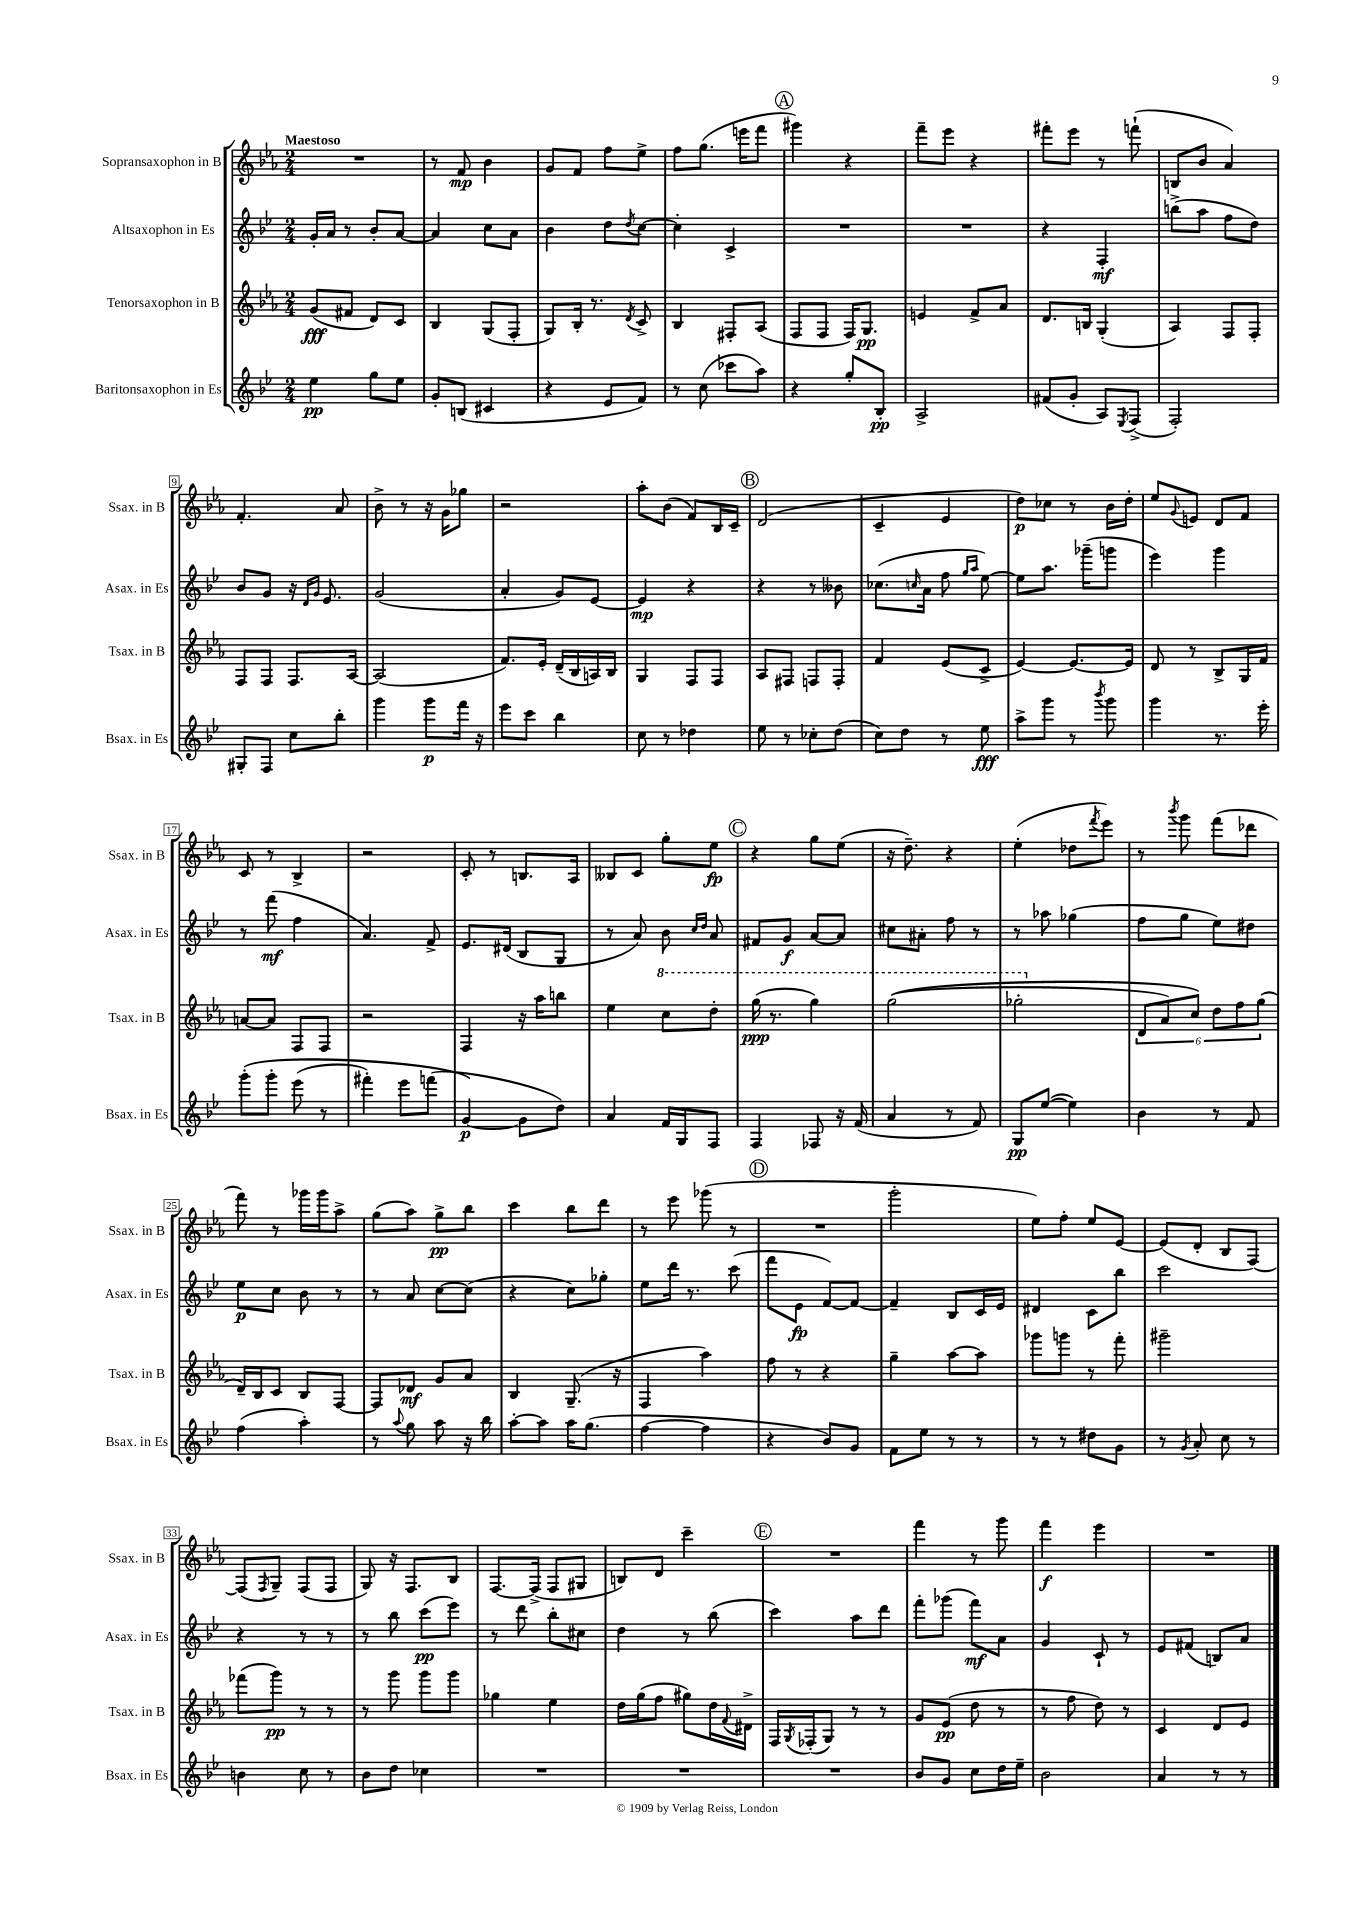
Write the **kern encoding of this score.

**kern	**dynam	**kern	**dynam	**kern	**dynam	**kern	**dynam
*part4	*part4	*part3	*part3	*part2	*part2	*part1	*part1
*staff4	*staff4	*staff3	*staff3	*staff2	*staff2	*staff1	*staff1
*I"Baritonsaxophon in Es	*	*I"Tenorsaxophon in B	*	*I"Altsaxophon in Es	*	*I"Sopransaxophon in B	*
*I'Bsax. in Es	*	*I'Tsax. in B	*	*I'Asax. in Es	*	*I'Ssax. in B	*
*clefG2	*	*clefG2	*	*clefG2	*	*clefG2	*
*k[b-e-]	*	*k[b-e-a-]	*	*k[b-e-]	*	*k[b-e-a-]	*
*M2/4	*	*M2/4	*	*M2/4	*	*M2/4	*
=1	=1	=1	=1	=1	=1	=1	=1
!	!	!	!	!	!	!LO:TX:a:B:t=Maestoso	!
4ee-\	pp	(8g/L	fff	16g'/LL	.	2r	.
.	.	.	.	16a/JJ	.	.	.
.	.	8f#X/J	.	8r	.	.	.
8gg\L	.	8d/L)	.	8b-'/L	.	.	.
8ee-\J	.	8c/J	.	[8a/J	.	.	.
=2	=2	=2	=2	=2	=2	=2	=2
8g'/L	.	4B-/	.	4a/]	.	8r	.
(8Bn/J	.	.	.	.	.	8f/	mp
4c#X/	.	(8G/L	.	8cc\L	.	4b-\	.
.	.	8F'/J	.	8a\J	.	.	.
=3	=3	=3	=3	=3	=3	=3	=3
4r	.	8G/L)	.	4b-\	.	8g/L	.
.	.	16B-'/Jk	.	.	.	8f/J	.
.	.	8.r	.	.	.	.	.
8e-/L	.	.	.	8dd\L	.	8ff\L	.
.	.	8qd/	.	8qdd/	.	.	.
8f/J)	.	8c^/	.	[8cc\J	.	8ee-^\J	.
=4	=4	=4	=4	=4	=4	=4	=4
8r	.	4B-/	.	4cc'\]	.	8ff\L	.
(8cc\	.	.	.	.	.	(8.gg\J	.
8ccc-X\L	.	8F#X'/L	.	4c^/	.	.	.
.	.	.	.	.	.	16eeen\KL	.
8aa\J)	.	(8A-/J	.	.	.	8fff\J	.
!!LO:REH:place=s1:t=A
=5	=5	=5	=5	=5	=5	=5	=5
4r	.	8F/L	.	2r	.	4ggg#X\)	.
.	.	8F/J	.	.	.	.	.
8gg'/L	.	16F/KL)	.	.	.	4r	.
.	.	8.G/J	pp	.	.	.	.
8B-'/J	pp	.	.	.	.	.	.
=6	=6	=6	=6	=6	=6	=6	=6
2A^/	.	4en/	.	2r	.	8fff~\L	.
.	.	.	.	.	.	8eee-\J	.
.	.	8f^/L	.	.	.	4r	.
.	.	8a-/J	.	.	.	.	.
=7	=7	=7	=7	=7	=7	=7	=7
(8f#X/L	.	8.d/L	.	4r	.	8fff#X'\L	.
8g'/J	.	.	.	.	.	8eee-\J	.
.	.	16Bn/Jk	.	.	.	.	.
8A/L)	.	(4G'/	.	4F'/	mf	8r	.
8qE-/	.	.	.	.	.	.	.
(8F^/J	.	.	.	.	.	(8fffn`\	.
=8	=8	=8	=8	=8	=8	=8	=8
2F'/)	.	4A-/)	.	(8bbn^\L	.	8Bn/L	.
.	.	.	.	8aa\J	.	8b-/J	.
.	.	8F/L	.	8ff\L	.	4a-/)	.
.	.	8F'/J	.	8dd\J)	.	.	.
!!LO:LB:g=z
=9	=9	=9	=9	=9	=9	=9	=9
8G#X'/L	.	8F/L	.	8b-/L	.	4.f'/	.
8F/J	.	8F/J	.	8g/J	.	.	.
8cc\L	.	8.F/L	.	16r	.	.	.
.	.	.	.	16qqd/LL	.	.	.
.	.	.	.	16qqg/JJ	.	.	.
.	.	.	.	8.e-/	.	.	.
8bb-'\J	.	.	.	.	.	8a-/	.
.	.	[16A-/Jk	.	.	.	.	.
=10	=10	=10	=10	=10	=10	=10	=10
4ggg\	.	(2A-/]	.	(2g/	.	8b-^\	.
.	.	.	.	.	.	8r	.
8ggg\L	p	.	.	.	.	16r	.
.	.	.	.	.	.	16g\KL	.
16fff\Jk	.	.	.	.	.	8gg-X\J	.
16r	.	.	.	.	.	.	.
=11	=11	=11	=11	=11	=11	=11	=11
8eee-\L	.	8.f/L)	.	4a'/	.	2r	.
8ccc\J	.	.	.	.	.	.	.
.	.	16e-'/Jk	.	.	.	.	.
4bb-\	.	(16d~/LL	.	8g/L)	.	.	.
.	.	16B-/	.	.	.	.	.
.	.	16An/)	.	[8e-/J	.	.	.
.	.	16B-/JJ	.	.	.	.	.
=12	=12	=12	=12	=12	=12	=12	=12
8cc\	.	4G/	.	4e-/]	mp	8aa-'\L	.
8r	.	.	.	.	.	(8b-\J	.
4dd-X\	.	8F/L	.	4r	.	8f/L)	.
.	.	8F/J	.	.	.	16B-/L	.
.	.	.	.	.	.	16c~/JJ	.
!!LO:REH:place=s1:t=B
=13	=13	=13	=13	=13	=13	=13	=13
8ee-\	.	8A-/L	.	4r	.	(2d/	.
8r	.	8F#X/J	.	.	.	.	.
8cc-X'\L	.	8Fn/L	.	8r	.	.	.
(8dd\J	.	8F'/J	.	8b--X\	.	.	.
=14	=14	=14	=14	=14	=14	=14	=14
8cc\L)	.	4f/	.	(8.cc-X\L	.	4c~/	.
8dd\J	.	.	.	.	.	.	.
.	.	.	.	16qqccn/	.	.	.
.	.	.	.	16a\Jk	.	.	.
8r	.	(8e-/L	.	8ff\	.	4e-/	.
.	.	.	.	16qqgg/LL	.	.	.
.	.	.	.	16qqaa/JJ	.	.	.
8ee-\	fff	8c^/J	.	[8ee-\)	.	.	.
=15	=15	=15	=15	=15	=15	=15	=15
8aa^\L	.	[4e-/)	.	8ee-\L]	.	8dd\L)	p
8ggg\J	.	.	.	8.aa\J	.	8cc-X\J	.
8r	.	8.e-/L_	.	.	.	8r	.
.	.	.	.	(16ggg-X~\KL	.	.	.
8qbbb-/	.	.	.	.	.	.	.
8ggg\	.	.	.	8gggn\J	.	16b-\LL	.
.	.	16e-/Jk]	.	.	.	16dd'\JJ	.
=16	=16	=16	=16	=16	=16	=16	=16
4ggg\	.	8d/	.	4eee-\)	.	8ee-/L	.
.	.	.	.	.	.	8qqg/	.
.	.	8r	.	.	.	8en/J	.
8.r	.	8B-^/L	.	4ggg\	.	8d/L	.
.	.	16G/L	.	.	.	8f/J	.
16eee-'\	.	16f/JJ	.	.	.	.	.
!!LO:LB:g=z
=17	=17	=17	=17	=17	=17	=17	=17
(8ggg'\L	.	[8an/L	.	8r	.	8c/	.
8ggg'\J	.	8a/J]	.	(8fff\	mf	8r	.
(8eee-\	.	8F/L	.	4ff\	.	4B-^/	.
8r	.	8F/J	.	.	.	.	.
=18	=18	=18	=18	=18	=18	=18	=18
4fff#X'\)	.	2r	.	4.a/)	.	2r	.
8eee-\L	.	.	.	.	.	.	.
(8fffn\J	.	.	.	8f^/	.	.	.
=19	=19	=19	=19	=19	=19	=19	=19
[4g/)	p	4F/	.	8.e-/L	.	8c'/	.
.	.	.	.	.	.	8r	.
.	.	.	.	(16d#X/Jk	.	.	.
8g\L]	.	16r	.	8B-/L	.	8.Bn/L	.
.	.	16aa-\KL	.	.	.	.	.
8dd\J)	.	8bbn\J	.	8G/J	.	.	.
.	.	.	.	.	.	16A-/Jk	.
=20	=20	=20	=20	=20	=20	=20	=20
4a/	.	4ee-\	.	8r	.	8B--X/L	.
.	.	.	.	8a/)	.	8c/J	.
*	*	*8va	*	*	*	*	*
16f/LL	.	8ccc\L	.	8b-\	.	8gg'\L	.
16G/J	.	.	.	.	.	.	.
.	.	.	.	16qqcc/LL	.	.	.
.	.	.	.	16qqdd/JJ	.	.	.
8F/J	.	8ddd'\J	.	8a/	.	8ee-\J	fp
!!LO:REH:place=s1:t=C
=21	=21	=21	=21	=21	=21	=21	=21
4F/	.	(16ggg\	ppp	8f#X/L	.	4r	.
.	.	8.r	.	.	.	.	.
.	.	.	.	8g/J	f	.	.
8F-X/	.	4ggg\)	.	[8a/L	.	8gg\L	.
16r	.	.	.	8a/J]	.	(8ee-\J	.
(16f/	.	.	.	.	.	.	.
=22	=22	=22	=22	=22	=22	=22	=22
4a/	.	((2ggg\	.	8cc#X\L	.	16r	.
.	.	.	.	.	.	8.dd~\)	.
.	.	.	.	8a#X'\J	.	.	.
8r	.	.	.	8ff\	.	4r	.
8f/)	.	.	.	8r	.	.	.
=23	=23	=23	=23	=23	=23	=23	=23
8G/L	pp	2ggg-X'\	.	8r	.	(4ee-'\	.
([8ee-/J	.	.	.	8aa-X\	.	.	.
4ee-\])	.	.	.	(4gg-X\	.	8dd-X\L	.
.	.	.	.	.	.	8qfff/	.
.	.	.	.	.	.	8eee-\J)	.
=24	=24	=24	=24	=24	=24	=24	=24
*	*	*X8va	*	*	*	*	*
4b-\	.	12d/L	.	8ff\L	.	8r	.
.	.	12a-/)	.	.	.	.	.
.	.	.	.	.	.	8qbbb-/	.
.	.	.	.	8gg\J	.	8ggg\	.
.	.	12cc/J)	.	.	.	.	.
8r	.	12dd\L	.	8ee-\L)	.	(8fff\L	.
.	.	12ff\	.	.	.	.	.
8f/	.	.	.	8dd#X\J	.	8ddd-X\J	.
.	.	(12gg\J	.	.	.	.	.
!!LO:LB:g=z
=25	=25	=25	=25	=25	=25	=25	=25
(4ff\	.	16d~/LL)	.	8ee-\L	p	8fff\)	.
.	.	16B-/J	.	.	.	.	.
.	.	8c/J	.	8cc\J	.	8r	.
4aa'\)	.	8B-/L	.	8b-\	.	16ggg-X\LL	.
.	.	.	.	.	.	16ggg-\J	.
.	.	[8F/J	.	8r	.	8aa-^\J	.
=26	=26	=26	=26	=26	=26	=26	=26
8r	.	8F/L]	.	8r	.	(8gg\L	.
8qqaa/	.	.	.	.	.	.	.
8gg\	.	8d-X/J	mf	8a/	.	8aa-\J)	.
8aa\	.	8g/L	.	[8cc\L	.	8gg^\L	pp
16r	.	8a-/J	.	(8cc\J]	.	8bb-\J	.
16bb-\	.	.	.	.	.	.	.
=27	=27	=27	=27	=27	=27	=27	=27
[8aa'\L	.	4B-/	.	4r	.	4ccc\	.
8aa\J]	.	.	.	.	.	.	.
16aa\KL	.	(8.G~/	.	8cc\L)	.	8bb-\L	.
(8.gg\J	.	.	.	.	.	.	.
.	.	.	.	8gg-X'\J	.	8ddd\J	.
.	.	16r	.	.	.	.	.
=28	=28	=28	=28	=28	=28	=28	=28
[4ff\	.	4F/	.	8ee-\L	.	8r	.
.	.	.	.	16ddd\Jk	.	8eee-\	.
.	.	.	.	8.r	.	.	.
4ff\]	.	4aa-\)	.	.	.	(8ggg-X\	.
.	.	.	.	(8ccc\	.	8r	.
!!LO:REH:place=s1:t=D
=29	=29	=29	=29	=29	=29	=29	=29
4r	.	8ff\	.	8fff\L	.	2r	.
.	.	8r	.	8e-\J	fp	.	.
8b-/L)	.	4r	.	[8f/L)	.	.	.
8g/J	.	.	.	8f/J_	.	.	.
=30	=30	=30	=30	=30	=30	=30	=30
8f\L	.	4gg~\	.	4f~/]	.	2ggg'\	.
8ee-\J	.	.	.	.	.	.	.
8r	.	[8aa-\L	.	8B-/L	.	.	.
8r	.	8aa-\J]	.	16c/L	.	.	.
.	.	.	.	16e-/JJ	.	.	.
=31	=31	=31	=31	=31	=31	=31	=31
8r	.	8ggg-X\L	.	4d#X/	.	8ee-\L)	.
8r	.	8gggn\J	.	.	.	8ff'\J	.
8dd#X\L	.	8r	.	8c\L	.	8ee-/L	.
8g\J	.	8fff'\	.	8bb-\J	.	[8e-/J	.
=32	=32	=32	=32	=32	=32	=32	=32
8r	.	2ggg#X~\	.	2ccc\	.	(8e-/L]	.
8qg/	.	.	.	.	.	.	.
8a'/	.	.	.	.	.	8d'/J	.
8cc\	.	.	.	.	.	8B-/L	.
8r	.	.	.	.	.	[8F/J)	.
!!LO:LB:g=z
=33	=33	=33	=33	=33	=33	=33	=33
4bn\	.	(8fff-X\L	.	4r	.	(8F/L]	.
.	.	.	.	.	.	8qF/	.
.	.	8ggg\J)	pp	.	.	8G~/J)	.
8cc\	.	8r	.	8r	.	(8F/L	.
8r	.	8r	.	8r	.	8F/J	.
=34	=34	=34	=34	=34	=34	=34	=34
8b-\L	.	8r	.	8r	.	8G/)	.
8dd\J	.	8ggg\	.	8bb-\	.	16r	.
.	.	.	.	.	.	8.F/L	.
4cc-X\	.	8ggg\L	.	(8ccc\L	pp	.	.
.	.	8ggg\J	.	8eee-\J)	.	8B-/J	.
=35	=35	=35	=35	=35	=35	=35	=35
2r	.	4gg-X\	.	8r	.	[8.F/L	.
.	.	.	.	8ddd\	.	.	.
.	.	.	.	.	.	(16F^/Jk]	.
.	.	4ee-\	.	8bb-'\L	.	8F/L	.
.	.	.	.	8cc#X\J	.	8G#X/J	.
=36	=36	=36	=36	=36	=36	=36	=36
2r	.	16dd\LL	.	4dd\	.	8Bn/L)	.
.	.	(16gg\J	.	.	.	.	.
.	.	8ff\J	.	.	.	8d/J	.
.	.	8gg#X\L)	.	8r	.	4ccc~\	.
.	.	16dd\L	.	(8bb-\	.	.	.
.	.	8qqf/	.	.	.	.	.
.	.	16d#X^\JJ	.	.	.	.	.
!!LO:REH:place=s1:t=E
=37	=37	=37	=37	=37	=37	=37	=37
2r	.	16F/LL	.	4ccc\)	.	2r	.
.	.	8qG/	.	.	.	.	.
.	.	(16F-X'/J	.	.	.	.	.
.	.	8G/J)	.	.	.	.	.
.	.	8r	.	8aa\L	.	.	.
.	.	8r	.	8ddd\J	.	.	.
=38	=38	=38	=38	=38	=38	=38	=38
8b-/L	.	8g/L	.	8fff'\L	.	4fff\	.
8g/J	.	(8e-/J	pp	(8ggg-X\J	.	.	.
8cc\L	.	8dd\	.	8fff\L)	mf	8r	.
16dd\L	.	8r	.	8a\J	.	8ggg\	.
16ee-~\JJ	.	.	.	.	.	.	.
=39	=39	=39	=39	=39	=39	=39	=39
2b-\	.	8r	.	4g/	.	4fff\	f
.	.	8ff\	.	.	.	.	.
.	.	8dd\)	.	8c`/	.	4eee-\	.
.	.	8r	.	8r	.	.	.
=40	=40	=40	=40	=40	=40	=40	=40
4a/	.	4c/	.	8e-/L	.	2r	.
.	.	.	.	(8f#X/J	.	.	.
8r	.	8d/L	.	8Bn/L)	.	.	.
8r	.	8e-/J	.	8a/J	.	.	.
==	==	==	==	==	==	==	==
*-	*-	*-	*-	*-	*-	*-	*-
